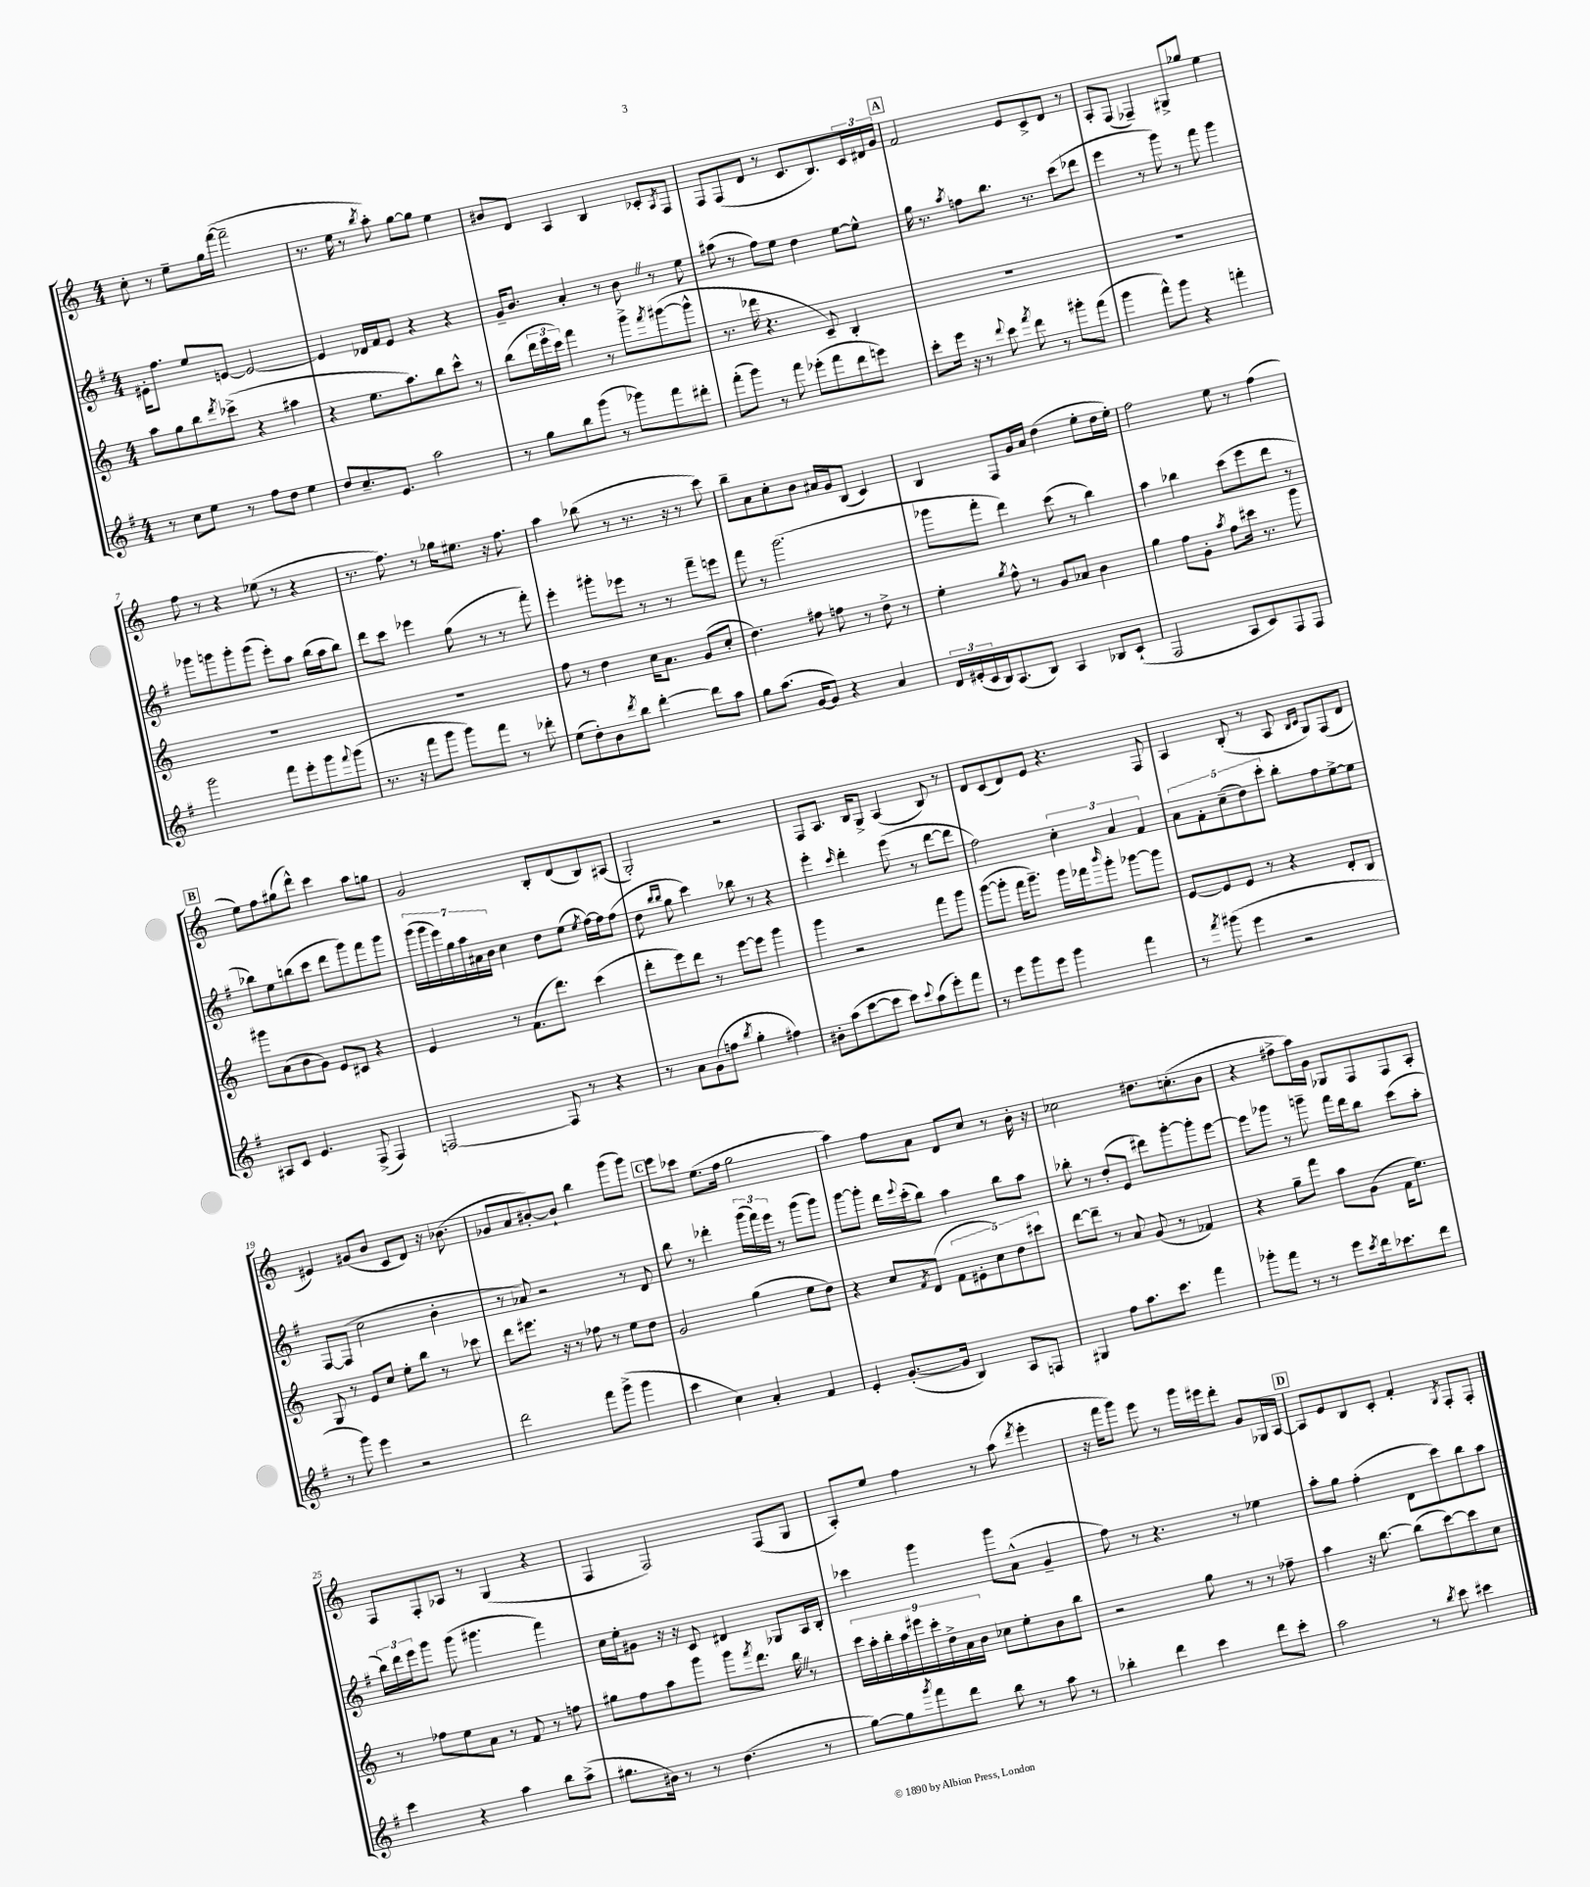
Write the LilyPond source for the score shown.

<<
\new StaffGroup <<
\new Staff = "s0" {
    \clef treble \key c \major \numericTimeSignature \time 4/4
    c''8-. r8 e''8-- g''16 f'''16~( f'''2-- |
    r8. e''16 r8 \acciaccatura { b''8 } a''8-.) g''8~ g''8 e''4 |
    bis'8 d'8 a4 b4 ces'8-. \acciaccatura { a8 } f8 |
    f8 f8( d'8 r8 c'8. b8.) \tuplet 3/2 { c'16 dis'16 g'16 } |
    \mark \markup { \box "A" } f'2 e'8 c'8-> d'8 r8 |
    a8-. f8( fes4--) gis8-> ges''8 e''4 |
    f''8 r8 r4 ees''8( r8 r4 |
    r8. f''8.) r8 ges''16 eis''8. r16 f''8. |
    a''4 bes''8( r8 r8. r16 r8 c'''8) |
    b''8-- a'8 c''8-. b'8 ais'16 g'16 b8( c'4) |
    b4 f8 g'16 a'16 d''4( e''8-. d''16 e''16-.) |
    f''2 e''8 r8 f''4( |
    \mark \markup { \box "B" } e''8) f''8 gis''8( d'''8-^) c'''4 a''8 g''8 |
    g'2 b8-. d'8( b8) ais8( |
    g2-.) r2 |
    f8 a8. b16 g8-> a4( b8) r8 |
    d'8 c'8( d'8) e'8 r4. f8 |
    a4 b8-.( r8 a8 \grace { b16 c'16 } g8) f8( d'8 |
    eis'4) gis'8( b'8 c'8 d'8) r16 bes'8.( |
    ges'8 a'8 bis'8~-.) bis'8-! b''4 g'''8( g'''8) |
    \mark \markup { \box "C" } e'''8 ces'''8 e''8.( f''16 g''2 |
    a''4) f''8 a'8 d'8 c''8 r8 b'16-. r16 |
    ces''2 dis''8. c''8.-.( b'8 |
    r4 fis''8-> a''16) g'16 ges8 f8 f8 a8-. |
    f8 f8-. aes8 r8 g4( r4 |
    f4 f2) f8( g8 |
    a8-.) e''8 f''4 r8 a''8( \acciaccatura { d'''8 } e'''4-. |
    r16 f'''16 g'''8) e'''8 r8 g'''16 eis'''16 d'''8-. g'8 ges16 a16~ |
    \mark \markup { \box "D" } a8 e'8 b8 c'8-. f'4-. \acciaccatura { g8 } f8-. f8-. \bar "|." |
}
\new Staff = "s1" {
    \clef treble \key g \major \numericTimeSignature \time 4/4
    eis'16-. fis''8. e''8 e'8~ e'2~ |
    e'4 des'16 fis'16 e'8 r4 r4 |
    g'16-- b'8. a'4-. r8 b'8 \once \override BreathingSign.text = \markup { \musicglyph "scripts.caesura.straight" } \breathe r8 e''8 |
    ais''8( r8 fis''8) e''8 d''4 e''8~ e''8-^ |
    \mark \markup { \box "A" } g''16 r8. \acciaccatura { a''8 } f''8 b''8. r8. c'''8( des'''8 |
    e'''4 r8 g'''8) r8 fis'''8 g'''4 |
    ges'''8 g'''8 g'''8-. g'''8( e'''8-.) a''8 b''16( a''16 b''8) |
    d'''8 c'''8 ees'''4 g''8( r8 r8 fis'''8-.) |
    e'''4-. gis'''8-. ees'''8 r8 r8 fis'''8-- e'''8 |
    fis'''8 r8 g'''2.( |
    ges'''8 fis'''8-. d'''4) c'''8( r8 b''4) |
    a''4 bes''4 c'''8( e'''8 d'''8 r8 |
    \mark \markup { \box "B" } bes''8) e''8 b''8( c'''8 d'''8 g'''8) fis'''8 g'''8 |
    \tuplet 7/4 { g'''16( g'''16 e'''16) g''16 a''16 ais'16 b'16 } c''4 d''8 e''8( \acciaccatura { e''8 } fis''16~) fis''16 fis''8( |
    d''8 \grace { b''16 b''16 } g''8 c'''4) bes''8 r8 r4 |
    e'''4-. \grace { c'''16 } d'''4-. e'''8( r8 d'''8~ d'''8 |
    fis''2) \tuplet 3/2 { c''4-. a'4 fis'4 } |
    \tuplet 5/4 { a'8 fis'8-. c''8--( d''8) c'''8-. } b''8-. fis''8 e''8~-> e''8 |
    fis8~ fis8( c''2 b'4-. |
    r8 aes'8) r2 r8 d'8 |
    \mark \markup { \box "C" } b''8 r8 des'''4-. \tuplet 3/2 { g'''16( fis'''16) e'''16 } r8 g'''8( g'''8) |
    g'''8~ g'''8-. d'''16 \appoggiatura { e'''8 } c'''16-.( b''8) a''4 b''8 a''8 |
    bes''8-. r8 d''8-.( e'8 dis'''8) g'''8~-. g'''8-. e'''8~ |
    e'''8 ges'''8 r8 g'''8-- fis'''16 d'''16 b''8 c'''8( a''8-. |
    \tuplet 3/2 { b''16) d'''16 e'''16 } g'''8 g'''8( gis'''4. fis'''4) |
    c''16 e''16-. gis'8 r16 r16 c'8 dis'4 ges8 a16 b16-. |
    ces'''4 g'''4 g'''8 a'8-^( g'4-- |
    fis''8) r8 r4. r8 ees''4 |
    \mark \markup { \box "D" } a''8-. g''8 fis''4-.( d'8 c'''8) b''8 a''8 \bar "|." |
}
\new Staff = "s2" {
    \clef treble \key c \major \numericTimeSignature \time 4/4
    a''8 g''8 b''8 \acciaccatura { d'''8 } ces'''8->( r4 ais''4 |
    r4 e''8. a''8.) b''8 c'''8-^ r8 |
    b''8( \tuplet 3/2 { d'''16 e'''16 c'''16) } f'''4 r8 g'''8-> \acciaccatura { f'''8 } gis'''8~( gis'''8-^ |
    r8. des'''16 r4. c'8--) b4-. |
    \mark \markup { \box "A" } R1 |
    R1 |
    R1 |
    R1 |
    f''8 r8 d''4 c''16 a'8. g'8( c''8-. |
    d''4.) fis''8 f''8 r8 d''8-> r8 |
    e''4-. \acciaccatura { g''8 } f''8-^ r8 g'8 aes'8 b'4 |
    g''4 f''8 g'8-. \acciaccatura { a''8 } f''8 cis'''16 r8. g'''8 |
    \mark \markup { \box "B" } gis'''8 a'8( b'8 g'8) e'8 cis'8 r4 |
    e'4 r8 f'8.( d'''8.) c'''4( |
    d'''8-. e'''8) d'''8 r8 e'''8~ e'''8 g'''4 |
    g'''4 r2 f'''8 g'''8 |
    g'''8~( g'''8-. f'''16 g'''8.--) g'''16 fes'''16 \grace { b'''16 } g'''8-. ges'''8~ ges'''8 |
    e'8~ e'8 e'8 r8 r4 d'8-. b8 |
    g8 r8 e'8 c''8 e''8-. b''8 r8 ces'''8 |
    d'''8 eis'''8. r16 r8 fes''8 r8 e''8 d''8 |
    \mark \markup { \box "C" } g'2 g''4( e''8 d''8) |
    r4 c''8 \acciaccatura { f'8 } d'8( \tuplet 5/4 { f'8 eis'8-. c''8) d''8 cis'''8 } |
    d'''8~ d'''8-- r8 a'8 g'8( r8 fes'4) |
    r4 g''8-- f'''8 a''8 g'8( f'16 e''8.) |
    r8 fes''8 e''8 a'8 r8 f'8 r8 f''8 |
    gis''8 f''8 a''8 g'''8 g'''8 \acciaccatura { f'''8 } d'''8. b''16 \once \override BreathingSign.text = \markup { \musicglyph "scripts.caesura.straight" } \breathe r8 |
    \tuplet 9/8 { c'''16 a''16-. b''16-. a''16 eis'''16 c'''16-. d''16-> a'16 b'16 } ces''8 e''8-. b'8 b''8 |
    r2 g''8 r8 r8 fes''8-- |
    \mark \markup { \box "D" } a''4 r16 b''8.~ b''8( c'''8~) c'''8 c''8 \bar "|." |
}
\new Staff = "s3" {
    \clef treble \key g \major \numericTimeSignature \time 4/4
    r8 c''8 e''8 r8 fis''8 d''8 e''4 |
    d''8 c''8.-- e'8. a''2 |
    r8 g''8 b''8 g'''8( r8 ges'''8) fis'''8 dis'''8-. |
    fis'''8-.( g'''8) r8 fis'''8 ees'''8-.( fis'''8 d'''8 e'''8) |
    \mark \markup { \box "A" } c'''8-. e'''16 r16 r8 \appoggiatura { d'''8 } c'''8 \acciaccatura { fis'''8 } d'''8 r8 gis'''8-. fis'''8( |
    g'''4 fis'''8-^) g'''8 r4 f'''4-. |
    g'''2 fis'''8 e'''8-. g'''8 \appoggiatura { fis'''8 } g'''8( |
    r8. r16 fis'''8 g'''8 g'''8) fis'''8 r8 des'''8-. |
    e''8( d''8-.) b'8 \acciaccatura { d'''8 } b''8 d'''4~-. d'''8 a''8 |
    g''8 a''8.( g'16~ g'8) r4 a'4 |
    \tuplet 3/2 { d'16 eis'16-.( c'16 } b16) a8.( b8) a4 bes8 c'8-!( |
    fis2 a8 c'8) fis8 fis8 |
    \mark \markup { \box "B" } ais8 c'8 e'4. fis8->( fis4) |
    f2~ f8 r8 r4 |
    r8 a'8 g'8( f''8 \acciaccatura { b''8 } g''4-. fis''4) |
    bis'8-. a''8( c'''8~ c'''8 c'''8) \appoggiatura { c'''8 } a''8( e'''8-.) fis'''8 |
    r8 e'''8 g'''8 e'''8 g'''4 fis'''4 |
    r8 \acciaccatura { fis'''8 } gis'''8( e'''4 r2 |
    r8 g'''8) e'''4 r2 |
    d'''2 fis'''8 g'''8->( g'''4 |
    \mark \markup { \box "C" } c'''4 c''4) a'4-. fis'4 |
    e'4-. g'8.~-.( g'16 b4) a8 f8 |
    gis4 fis''8 a''8. c'''8. fis'''4 |
    ges'''8-. fis'''8 r8 r8 e'''8 \acciaccatura { c'''8 } d'''16 ces'''8. d'''8 |
    c'''4 r4 a''4 b''8 a''8->( |
    gis''8. bis'16) r8 r8 d''4.( r8 |
    g''8~) g''8 \acciaccatura { g'''8 } fis'''8 d'''8 b''8 r8 a''8 r8 |
    bes''4-. d'''4 c'''4 d'''8 c'''8-. |
    \mark \markup { \box "D" } a''2 r8 \acciaccatura { b''8 } c'''8 cis'''4 \bar "|." |
}
>>
>>
